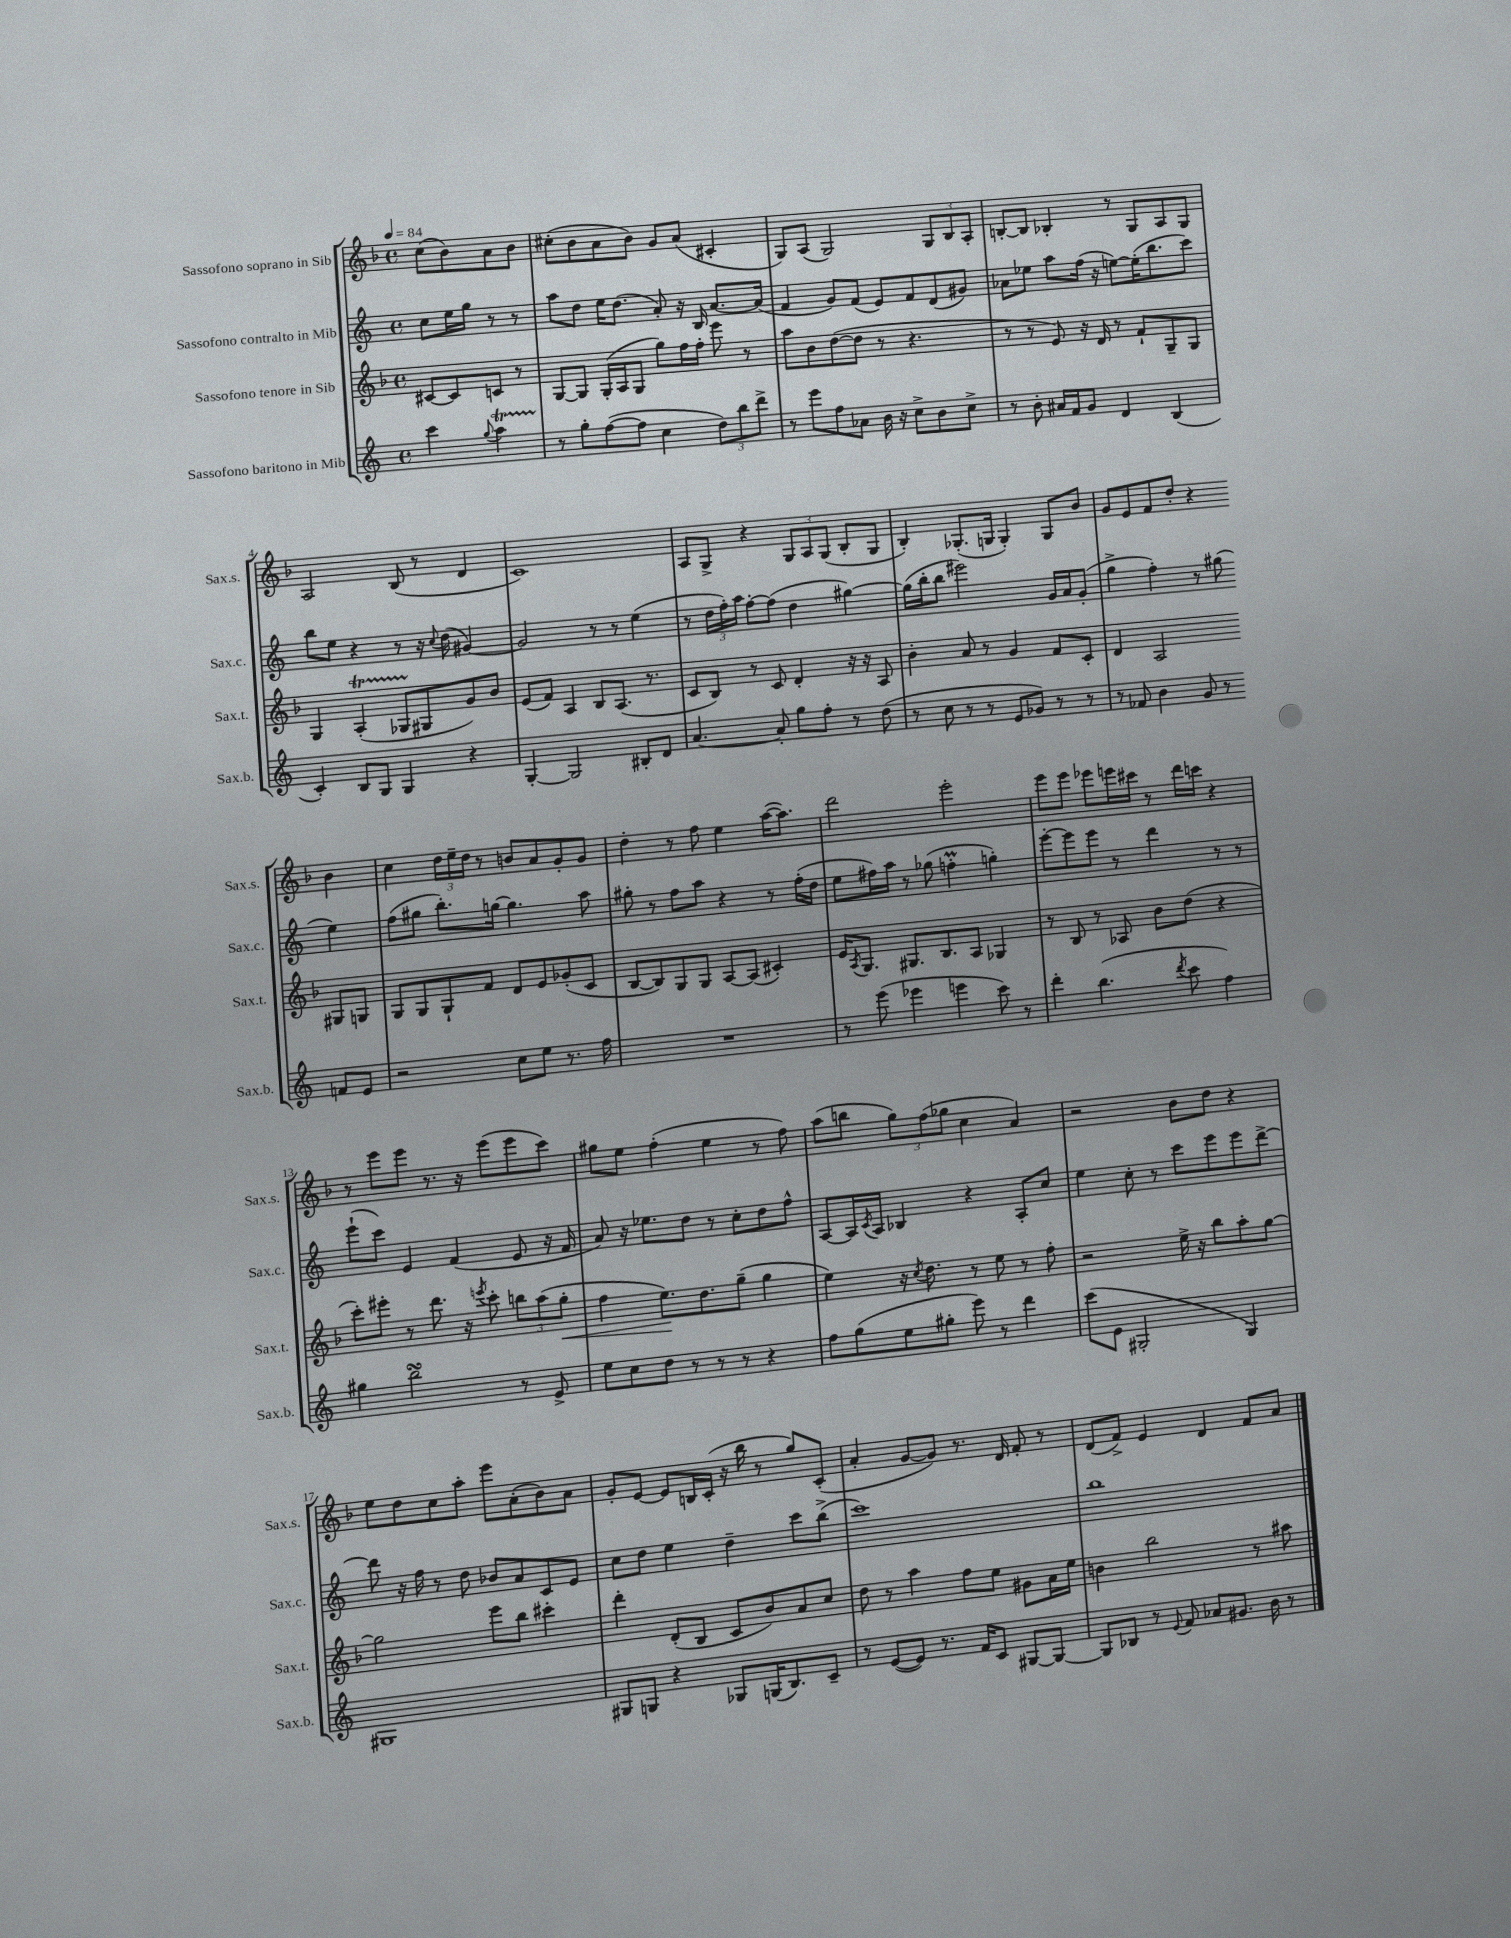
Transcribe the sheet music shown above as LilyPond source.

<<
\new StaffGroup <<
\new Staff = "s0" \with { instrumentName = "Sassofono soprano in Sib" shortInstrumentName = "Sax.s." } {
    \clef treble \key f \major \defaultTimeSignature \time 4/4 \partial 2 \tempo 4 = 84
    c''8( bes'8) a'8 bes'8 |
    cis''8-.( bes'8 a'8 bes'8) g'8 a'8( cis'4-. |
    g8) a8( g2) \tuplet 3/2 { g8 bes8 a8-. } |
    b8~-. b8 bes4-. r8 g8 a8 g8 |
    a2 bes8( r8 d'4 |
    c'1) |
    a8 g8-> r4 \tuplet 3/2 { g8 a8 g8( } bes8-. g8 |
    bes4-.) ges8.-.( g16 g4-.) g8 bes'8 |
    g'8 e'8 f'8 d''8-. r4 bes'4 |
    c''4 \tuplet 3/2 { d''16 e''16-- d''16 } r8 b'8 a'8 g'8-. g'8 |
    d''4-. r8 f''8 e''4 a''16~( a''8.) |
    d'''2 e'''2-. |
    e'''8 e'''8 ees'''8 e'''16 cis'''16 r8 d'''16 c'''16 r4 |
    r8 e'''8 e'''8 r8. r16 e'''8( e'''8 c'''8) |
    gis''8 e''8 f''4-.( e''4 r8 f''8) |
    a''8( b''8 \tuplet 3/2 { g''8) f''8( ges''8 } c''4 a'4) |
    r2 bes'8 d''8 r4 |
    e''8 d''8 c''8 a''8-. e'''8 a'8-.( bes'8) a'8 |
    g'8-. e'8~ e'8 b16 c'16-.( r16 bes''16 r8 g''8) c'8-.( |
    a'4-. g'8~ g'8) r8. d'16 f'8-. r8 |
    d'8( f'8->) e'4 d'4 f'8 a'8 \bar "|." |
}
\new Staff = "s1" \with { instrumentName = "Sassofono contralto in Mib" shortInstrumentName = "Sax.c." } {
    \clef treble \key c \major \defaultTimeSignature \time 4/4 \partial 2
    c''8 e''16 g''16 r8 r8 |
    a''8 d''8 e''16 d''8.( a'8-.) r16 b16 a'8.~ a'16( |
    f'4 g'8) f'8( e'8) f'8 d'8( gis'8) |
    aes'8 ees''8 a''8 f''16( r16 e''8~) e''16-.( b''8. c'''8) |
    b''8 e''8 r4 r8 r16 \appoggiatura { c''8 } d''16( gis'4~) |
    gis'2 r8 r8 e''4( |
    r8 \tuplet 3/2 { d''16 f''16-.) a''16 } f''8~-. f''8( d''4 gis''4~) |
    gis''16( b''16-. b''8 eis'''2) g'16 a'16 g'8-.( |
    g''4-> f''4-.) r8 gis''8( e''4) |
    f''8( gis''8 b''8.-.) g''16~ g''4. a''8 |
    gis''8-. r8 f''8 a''8 r4 r8 f''16-.( d''16 |
    e''8 fis''16) a''16 r8 ges''8( f''4-.\prall g''4-.) |
    e'''8~-. e'''8 e'''8 r8 d'''4 r8 r8 |
    e'''8-!( c'''8) e'4 f'4( e'8 r16 f'16 |
    a'8) r16 ees''8. d''8 r8 c''8-. d''8 f''8-^ |
    a8~ a16 \acciaccatura { c'8 } a16 bes4 r4 a8-. c''8 |
    e''4 c''8-. r8 c'''8 e'''8 e'''8 d'''8~-> |
    d'''8 r16 f''16 r8 d''8 bes'8 a'8 c'8 e'8 |
    c''8 d''8 e''4 d''4-- c'''8 b''8->( |
    c'''1) |
    b''1 \bar "|." |
}
\new Staff = "s2" \with { instrumentName = "Sassofono tenore in Sib" shortInstrumentName = "Sax.t." } {
    \clef treble \key f \major \defaultTimeSignature \time 4/4 \partial 2
    cis'8~ cis'8 c'8 r8 |
    g8~ g8 g16-.( a16 g8 g''8) f''16 f''16-. e'''8 r8 |
    a''8 bes'8 d''8~( d''8 r8 r4. |
    r8 r8 e'8) r16 d'16 r8 f'8-! g8-- g8 |
    g4 a4-.\startTrillSpan( ges8 gis8\stopTrillSpan g'8) bes'8 |
    e'8( f'8) a4 bes8 a8.( r8. |
    c'8 bes8) r8 c'8 d'4-. r16 r16 a8 |
    bes'4-. a'8 r8 g'4 f'8 c'8-. |
    d'4 a2 gis8 g8 |
    g8 g8 g8-! f'8 d'8 e'8 ges'8-.( c'8 |
    bes8~ bes8) g8 g8 a8~ a8( cis'4-.) |
    e'16 \acciaccatura { a8 } g8. gis8. bes8. a8 ges4 |
    r8 bes8 r8 aes8 bes'8 d''8( r4 |
    c'''8-.) eis'''8-. r8 d'''8. r16 \acciaccatura { e'''8 } c'''8-. \tuplet 3/2 { b''8 a''8( g''8-.\< } |
    f''4 e''8.\!) d''8. g''8--( g''4 |
    e''4) r16 \acciaccatura { c''8 } d''8. r8 e''8 r8 f''8-. |
    r2 e''16-> r16 bes''8 a''8-. g''8~ |
    g''2 e'''8 bes''8 cis'''4-. |
    d'''4-. d'8-.( bes8 c'8 bes'8) a'8 c''8 |
    d''8 r8 a''4 f''8 e''8 gis'8 a'16 e''16 |
    b'4 bes''2 r8 ais''8 \bar "|." |
}
\new Staff = "s3" \with { instrumentName = "Sassofono baritono in Mib" shortInstrumentName = "Sax.b." } {
    \clef treble \key c \major \defaultTimeSignature \time 4/4 \partial 2
    c'''4 \appoggiatura { g''8 } a''4\startTrillSpan |
    r8\stopTrillSpan g''8-. f''8~( f''8 c''4 \tuplet 3/2 { d''8) b''8 d'''8-> } |
    r8 e'''8 f''8 aes'8 b'16 r16 c''8-> b'8 c''8-> |
    r8 b'8-. ais'16 f'16 g'8 d'4 b4( |
    c'4-.) b8 g8 g4 r4 |
    g4~-. g2 bis8-. d'8 |
    a'4.~ a'8-. g''8 f''8-. r8 d''8( |
    r8 c''8 r8 r8 e'8 ges'8) r8 r8 |
    r8 fes'8 b'4 g'8 r8 f'8 e'8 |
    r2 c''8 e''8 r8. f''16 |
    R1 |
    r8 e'''8( ees'''4 e'''4 c'''8) r8 |
    d'''4-. b''4.( \acciaccatura { d'''8 } c'''8 f''4) |
    gis''4 b''2\turn r8 e'8-> |
    e''8 c''8 d''8 r8 r8 r8 r4 |
    f''8 g''8( e''8 gis''8-. e'''8) r8 d'''4 |
    c'''8( e'8 gis2-. gis4) |
    gis1 |
    gis8 g8 r4 ges8 g16( b8.) c'8-- |
    r8 e'8~( e'8) r8. f'16 c'8 gis8~ gis8~ |
    gis8 bes8 r8 \appoggiatura { e'8 } f'8 aes'8 gis'8. b'16 r8 \bar "|." |
}
>>
>>
